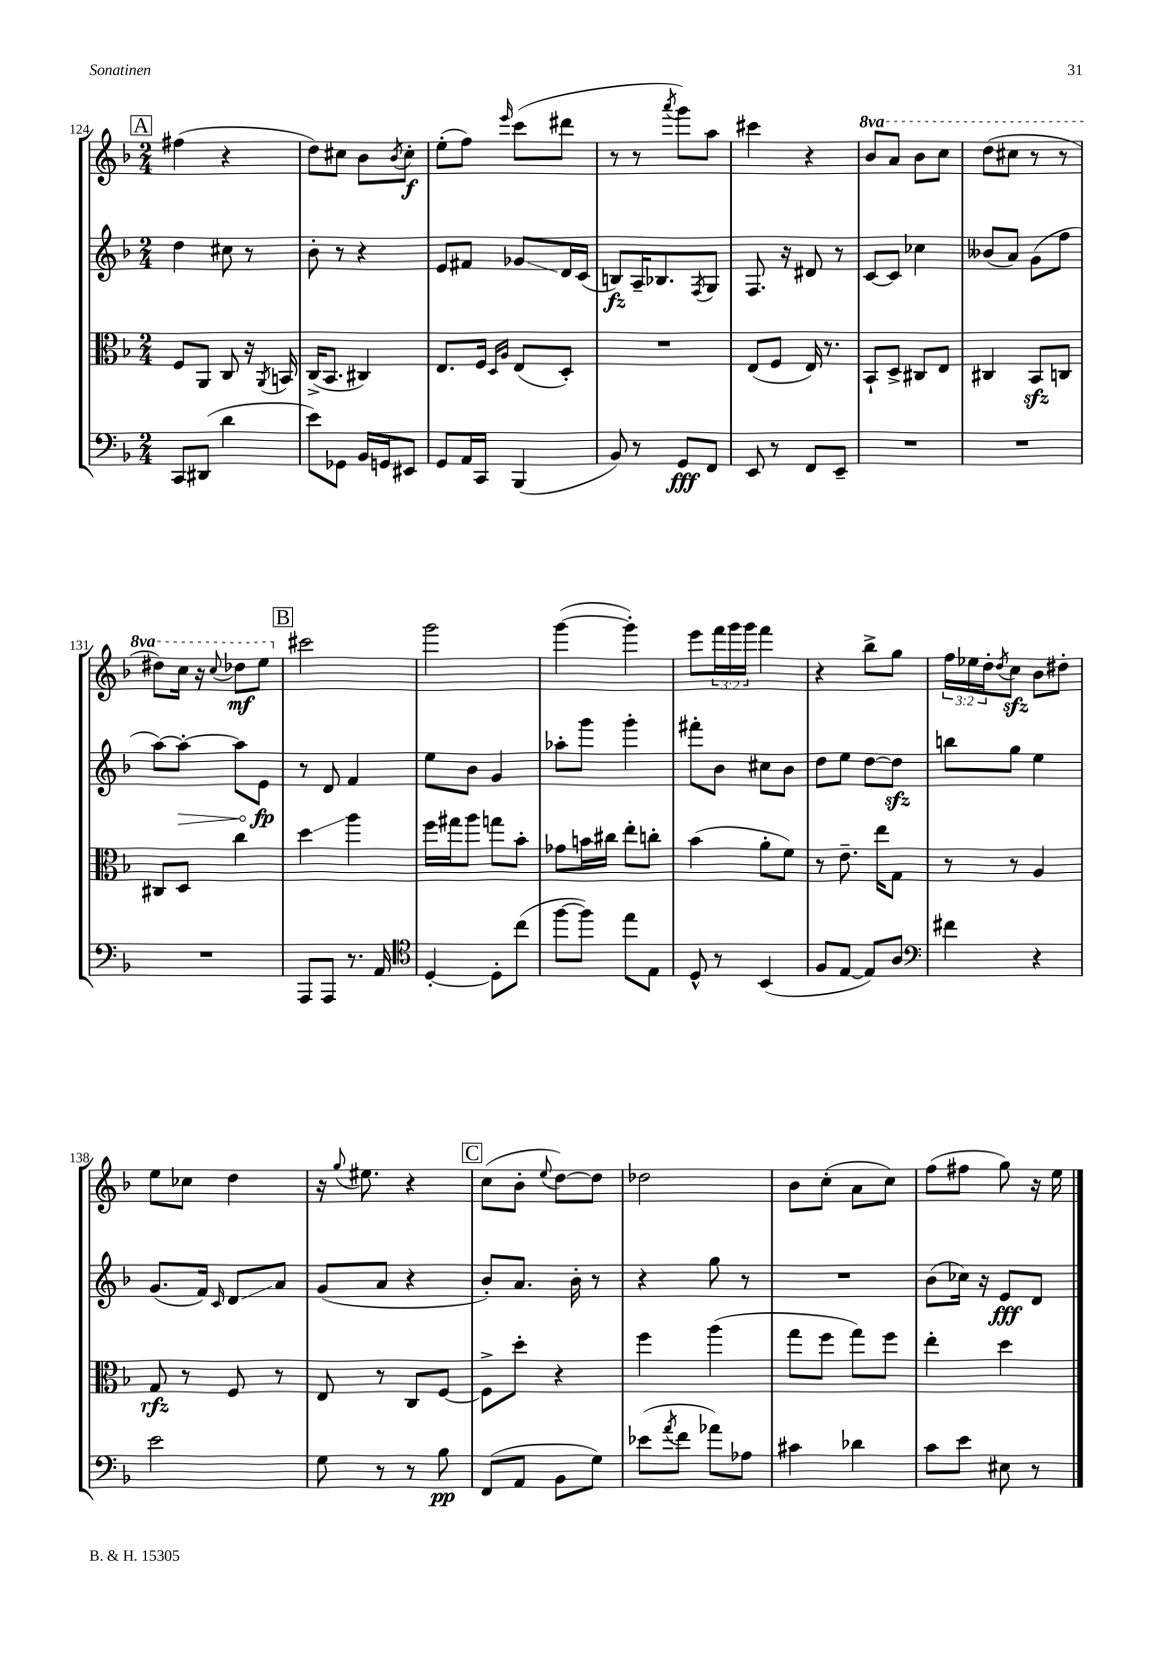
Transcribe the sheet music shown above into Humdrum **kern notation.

**kern	**kern	**kern	**kern
*staff4	*staff3	*staff2	*staff1
*clefF4	*clefC3	*clefG2	*clefG2
*k[b-]	*k[b-]	*k[b-]	*k[b-]
*M2/4	*M2/4	*M2/4	*M2/4
8CC	8F	4dd	(4ff#
(8DD#	8AA	.	.
4d	8C	8cc#	4r
.	16r	8r	.
.	8qAA	.	.
.	16BB	.	.
=	=	=	=
8e)	(16C^	8b-'	8dd)
.	8.BB-	.	.
8GG-	.	8r	8cc#
16BB-	4C#)	4r	8b-
16GG	.	.	.
.	.	.	8qb-
8EE#	.	.	8cc#'
=	=	=	=
8GG	8.E	8e	(8ee'
16AA	.	8f#	8ff)
16CC	16F	.	.
.	16qqD	.	.
.	16qqA	.	16qqeee
(4BBB-	(8E	8g-	(8ccc
.	8D')	16d	8ddd#
.	.	(16c	.
=	=	=	=
8BB-)	2r	8B)	8r
8r	.	16A~	8r
.	.	8.B-	.
.	.	.	8qaaa
8GG	.	.	8ggg)
.	.	8qF	.
8FF	.	8G	8aa
=	=	=	=
8EE	(8E	8.F	4ccc#
8r	8F	.	.
.	.	16r	.
8FF	16E)	8d#	4r
.	8.r	.	.
8EE~	.	8r	.
=	=	=	=
2r	8BB-`	[8c	8bb-
.	8D^	8c]	8aa
.	8C#	4cc-	8bb-
.	8E	.	8ccc
=	=	=	=
2r	4C#	(8b--	(8ddd
.	.	8a)	8ccc#
.	8BB-	(8g	8r
.	8C	8ff	8r
=	=	=	=
2r	8C#	[8aa)	8ddd#)
.	8D	8aa'_	16ccc
.	.	.	16r
.	.	.	8qqccc
.	4cc	8aa]	8ddd-
.	.	8e	8eee
=	=	=	=
8AAA	4dd	8r	2ccc#
8AAA	.	8d	.
8.r	4aa	4f	.
16AA	.	.	.
=	=	=	=
*clefC4	*	*	*
[4D'	16ff	8ee	2ggg
.	16gg#	.	.
.	8aa	8b-	.
8D']	8gg	4g	.
(8cc	8b-'	.	.
=	=	=	=
[8ff	8g-	8aa-'	([4ggg
8ff])	16b	8ggg	.
.	16cc#	.	.
8ee	8ee'	4ggg'	4ggg'])
8E	8cc'	.	.
=	=	=	=
8D^^	(4b-	8fff#'	8eee
8r	.	8b-	24fff
.	.	.	24ggg
.	.	.	24ggg
(4BB-	8a'	8cc#	4fff
.	8f)	8b-	.
=	=	=	=
8F	8r	8dd	4r
[8E	8.e~	8ee	.
8E])	.	[8dd	8bb-^
.	16ee	.	.
8A	8G	8dd]	8gg
=	=	=	=
*clefF4	*	*	*
4f#	8r	8bb	24ff
.	.	.	24ee-
.	.	.	24dd'
.	.	.	8qdd
.	8r	8gg	8cc
4r	4A	4ee	8b-
.	.	.	8dd#'
=	=	=	=
2e	8G	(8.g	8ee
.	8r	.	8cc-
.	.	16f)	.
.	.	16qqc	.
.	8F	8d	4dd
.	8r	8a	.
=	=	=	=
8G	8E	(8g	16r
.	.	.	8qqgg
.	.	.	8.ee#
8r	8r	8a	.
8r	8C	4r	4r
8B-	[8F	.	.
=	=	=	=
(8FF	8F^]	8b-')	(8cc
8AA	8dd'	8.a	8b-'
.	.	.	8qqee
8BB-	4r	.	[8dd)
.	.	16b-'	.
8G)	.	8r	8dd]
=	=	=	=
(8e-	4ff	4r	2dd-
8qa	.	.	.
8f	.	.	.
8a-)	(4aa	8gg	.
8A-	.	8r	.
=	=	=	=
4c#	8gg	2r	8b-
.	8ff	.	(8cc'
4d-	8gg)	.	8a
.	8ff	.	8cc)
=	=	=	=
8c	4ee'	(8b-	(8ff
8e	.	16cc-)	8ff#
.	.	16r	.
8E#	4dd	8e	8gg)
8r	.	8d	16r
.	.	.	16ee
==	==	==	==
*-	*-	*-	*-
